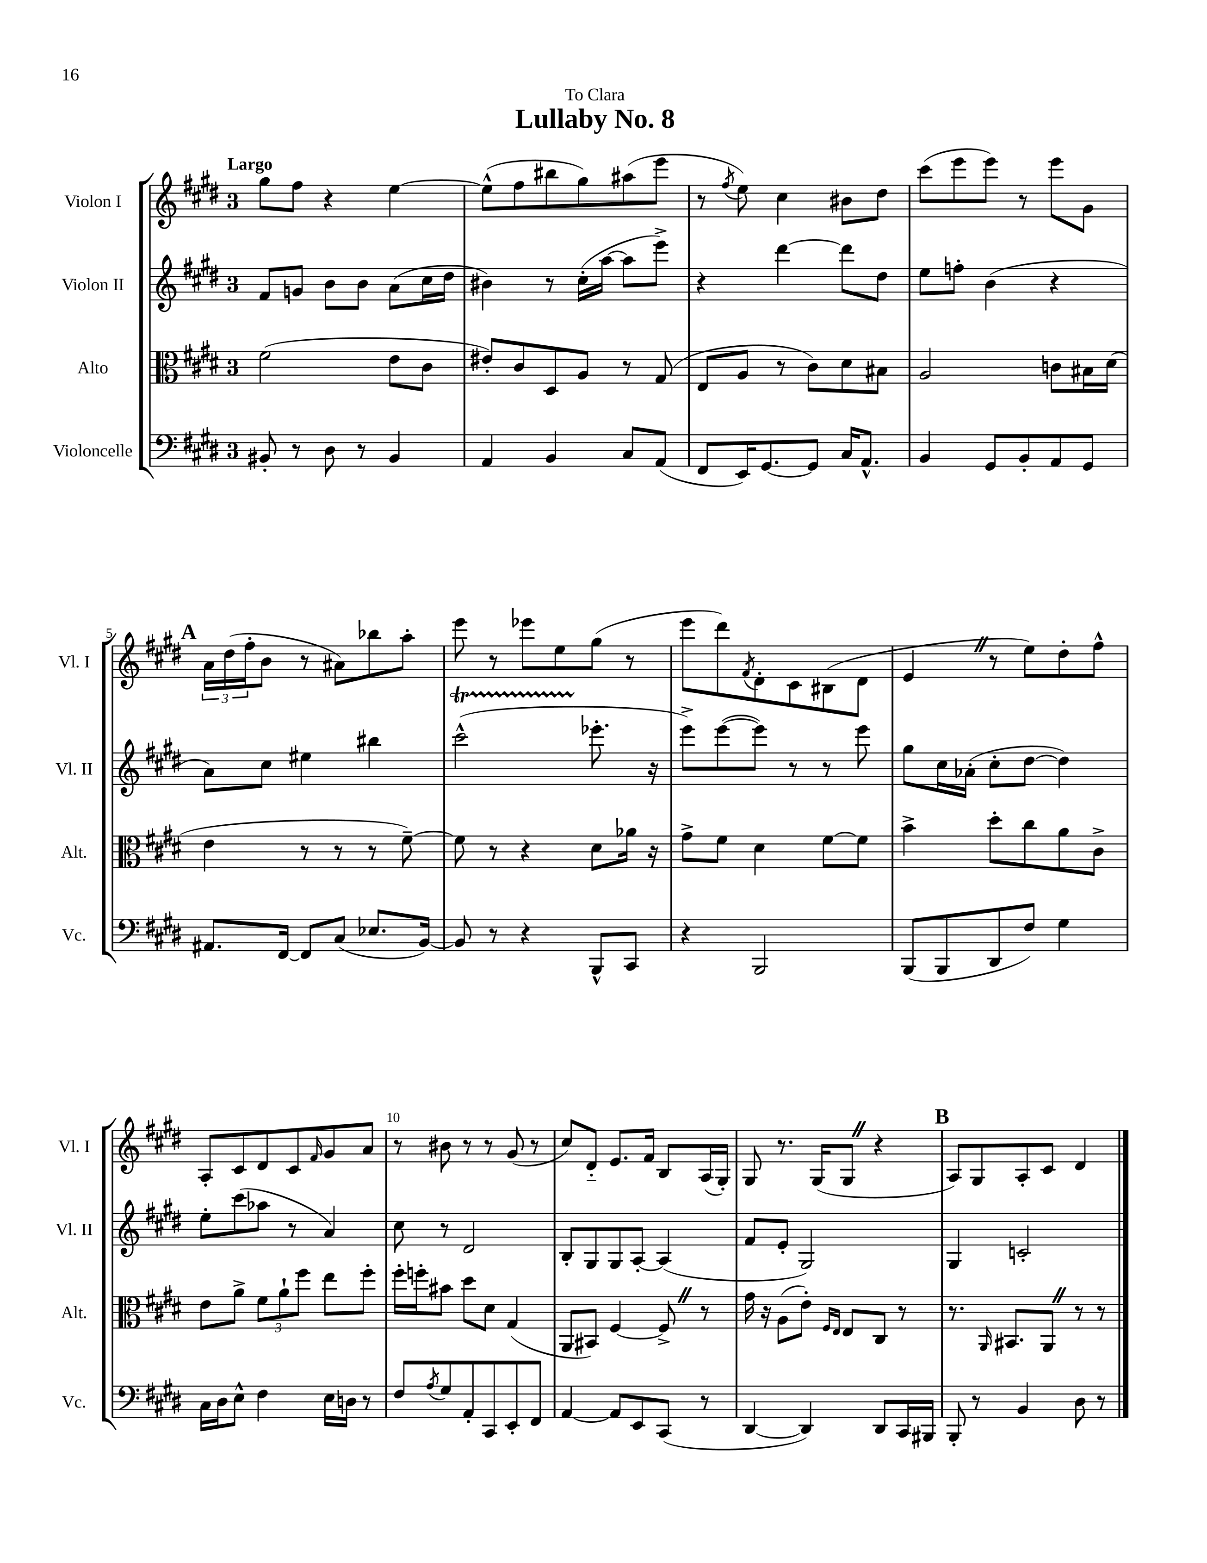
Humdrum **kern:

**kern	**kern	**kern	**kern
*part4	*part3	*part2	*part1
*staff4	*staff3	*staff2	*staff1
*I"Violoncelle	*I"Alto	*I"Violon II	*I"Violon I
*I'Vc.	*I'Alt.	*I'Vl. II	*I'Vl. I
*clefF4	*clefC3	*clefG2	*clefG2
*k[f#c#g#d#]	*k[f#c#g#d#]	*k[f#c#g#d#]	*k[f#c#g#d#]
*M3/4	*M3/4	*M3/4	*M3/4
=1	=1	=1	=1
!	!	!	!LO:TX:a:B:t=Largo
8BB#X'/	(2f#\	8f#/L	8gg#\L
8r	.	8gn/J	8ff#\J
8D#\	.	8b\L	4r
8r	.	8b\J	.
4BB#/	8e\L	(8a\L	[4ee\
.	8c#\J	16cc#\L	.
.	.	16dd#\JJ	.
=2	=2	=2	=2
4AA/	8e#X'/L)	4b#X\)	(8ee^^\L]
.	8c#/	.	8ff#\
4BB/	8D#/	8r	8bb#X\
.	8A/J	(16cc#'\LL	8gg#\)
.	.	[16aa\JJ	.
8C#/L	8r	8aa\L]	(8aa#X\
(8AA/J	(8G#/	8eee^\J)	8eee\J
=3	=3	=3	=3
8FF#/L	8E/L	4r	8r
.	.	.	8qff#/
16EE/K)	8A/J	.	8ee\)
[8.GG#/	.	.	.
.	8r	[4ddd#\	4cc#\
8GG#/J]	8c#\L)	.	.
16C#/KL	8d#\	8ddd#\L]	8b#X\L
8.AA^^/J	.	.	.
.	8B#X\J	8dd#\J	8dd#\J
=4	=4	=4	=4
4BB/	2A/	8ee\L	(8ccc#\L
.	.	8ffn'\J	8eee\
8GG#/L	.	(4b\	8eee\J)
8BB'/	.	.	8r
8AA/	8cn\L	4r	8eee\L
8GG#/J	16B#X\L	.	8g#\J
.	(16d#\JJ	.	.
!!LO:LB:g=z
!!LO:REH:place=s1:t=A
=5	=5	=5	=5
8.AA#X/L	4e\	8a\L)	24a\LL
.	.	.	(24dd#\
.	.	.	24ff#'\J
.	.	8cc#\J	8b\J
[16FF#/Jk	.	.	.
8FF#/L]	8r	4ee#X\	8r
(8C#/J	8r	.	8a#X\L)
8.E-X/L	8r	4bb#X\	8bb-X\
.	[8f#~\)	.	8aa'\J
[16BB/Jk)	.	.	.
=6	=6	=6	=6
8BB/]	8f#\]	(2ccc#T^^\	8eee\
8r	8r	.	8r
4r	4r	.	8eee-X\L
.	.	.	8ee\
8BBB^^/L	8d#\L	8.eee-X'\	(8gg#\J
8CC#/J	16a-X\Jk	.	8r
.	16r	16r	.
=7	=7	=7	=7
4r	8g#^\L	8eee^\L)	8eee\L
.	8f#\J	([8eee\	8ddd#\)
.	.	.	8qf#/
2BBB/	4d#\	8eee\J])	8d#'\
.	.	8r	8c#\
.	[8f#\L	8r	(8B#X\
.	8f#\J]	8eee\	8d#\J
=8	=8	=8	=8
(8BBB/L	4b^\	8gg#\L	4eZ/
8BBB/	.	16cc#\L	.
.	.	(16a-X'\JJ	.
8DD#/	8dd#'\L	8cc#'\L	8r
8F#/J)	8cc#\	[8dd#\J	8ee\L)
4G#\	8a\	4dd#\])	8dd#'\
.	8c#^\J	.	8ff#^^\J
!!LO:LB:g=z
=9	=9	=9	=9
16C#\LL	8e\L	8ee'\L	8A'/L
16D#\J	.	.	.
8E^^\J	8a^\J	(8ccc#\	8c#/
4F#\	12f#\L	8aa-X\J	8d#/
.	12a`\	.	.
.	.	8r	8c#/
.	12ff#\J	.	.
.	.	.	16qqf#/
16E\LL	8ee\L	4a/)	8g#/
16Dn\JJ	.	.	.
8r	8ff#'\J	.	8a/J
=10	=10	=10	=10
8F#/L	16ff#'\LL	8cc#\	8r
.	16ffn'\J	.	.
8qA/	.	.	.
8G#/	8b#X\J	8r	8b#X\
8AA'/	8dd#\L	2d#/	8r
8CC#/	8d#\J	.	8r
8EE'/	(4G#/	.	(8g#/
8FF#/J	.	.	8r
=11	=11	=11	=11
[4AA/	8AA/L	8B'/L	8cc#/L)
.	8BB#X/J)	8G#/	8d#/J
8AA/L]	[4F#/	8G#/	8.e/L
8EE/	.	[8A'/J	.
.	.	.	16f#/Jk
(8CC#/J	8F#^Z/]	(4A/]	8B/L
8r	8r	.	(16A/L
.	.	.	16G#'/JJ)
=12	=12	=12	=12
[4DD#/	16g#\	8f#/L	8G#/
.	16r	.	.
.	(8A\L	8e'/J	8.r
4DD#/])	8e'\J)	2G#/)	.
.	.	.	(16G#/KL
.	16qqF#/LL	.	.
.	16qqE/JJ	.	.
.	8E/L	.	8G#Z/J
8DD#/L	8C#/J	.	4r
16CC#/L	8r	.	.
16BBB#X/JJ	.	.	.
!!LO:REH:place=s1:t=B
=13	=13	=13	=13
8BBB'/	8.r	4G#/	8A/L)
8r	.	.	8G#/
.	16qqAA/	.	.
.	8.BB#X/L	.	.
4BB/	.	2cn'/	8A'/
.	8AAZ/J	.	8c#/J
8D#\	8r	.	4d#/
8r	8r	.	.
==	==	==	==
*-	*-	*-	*-
